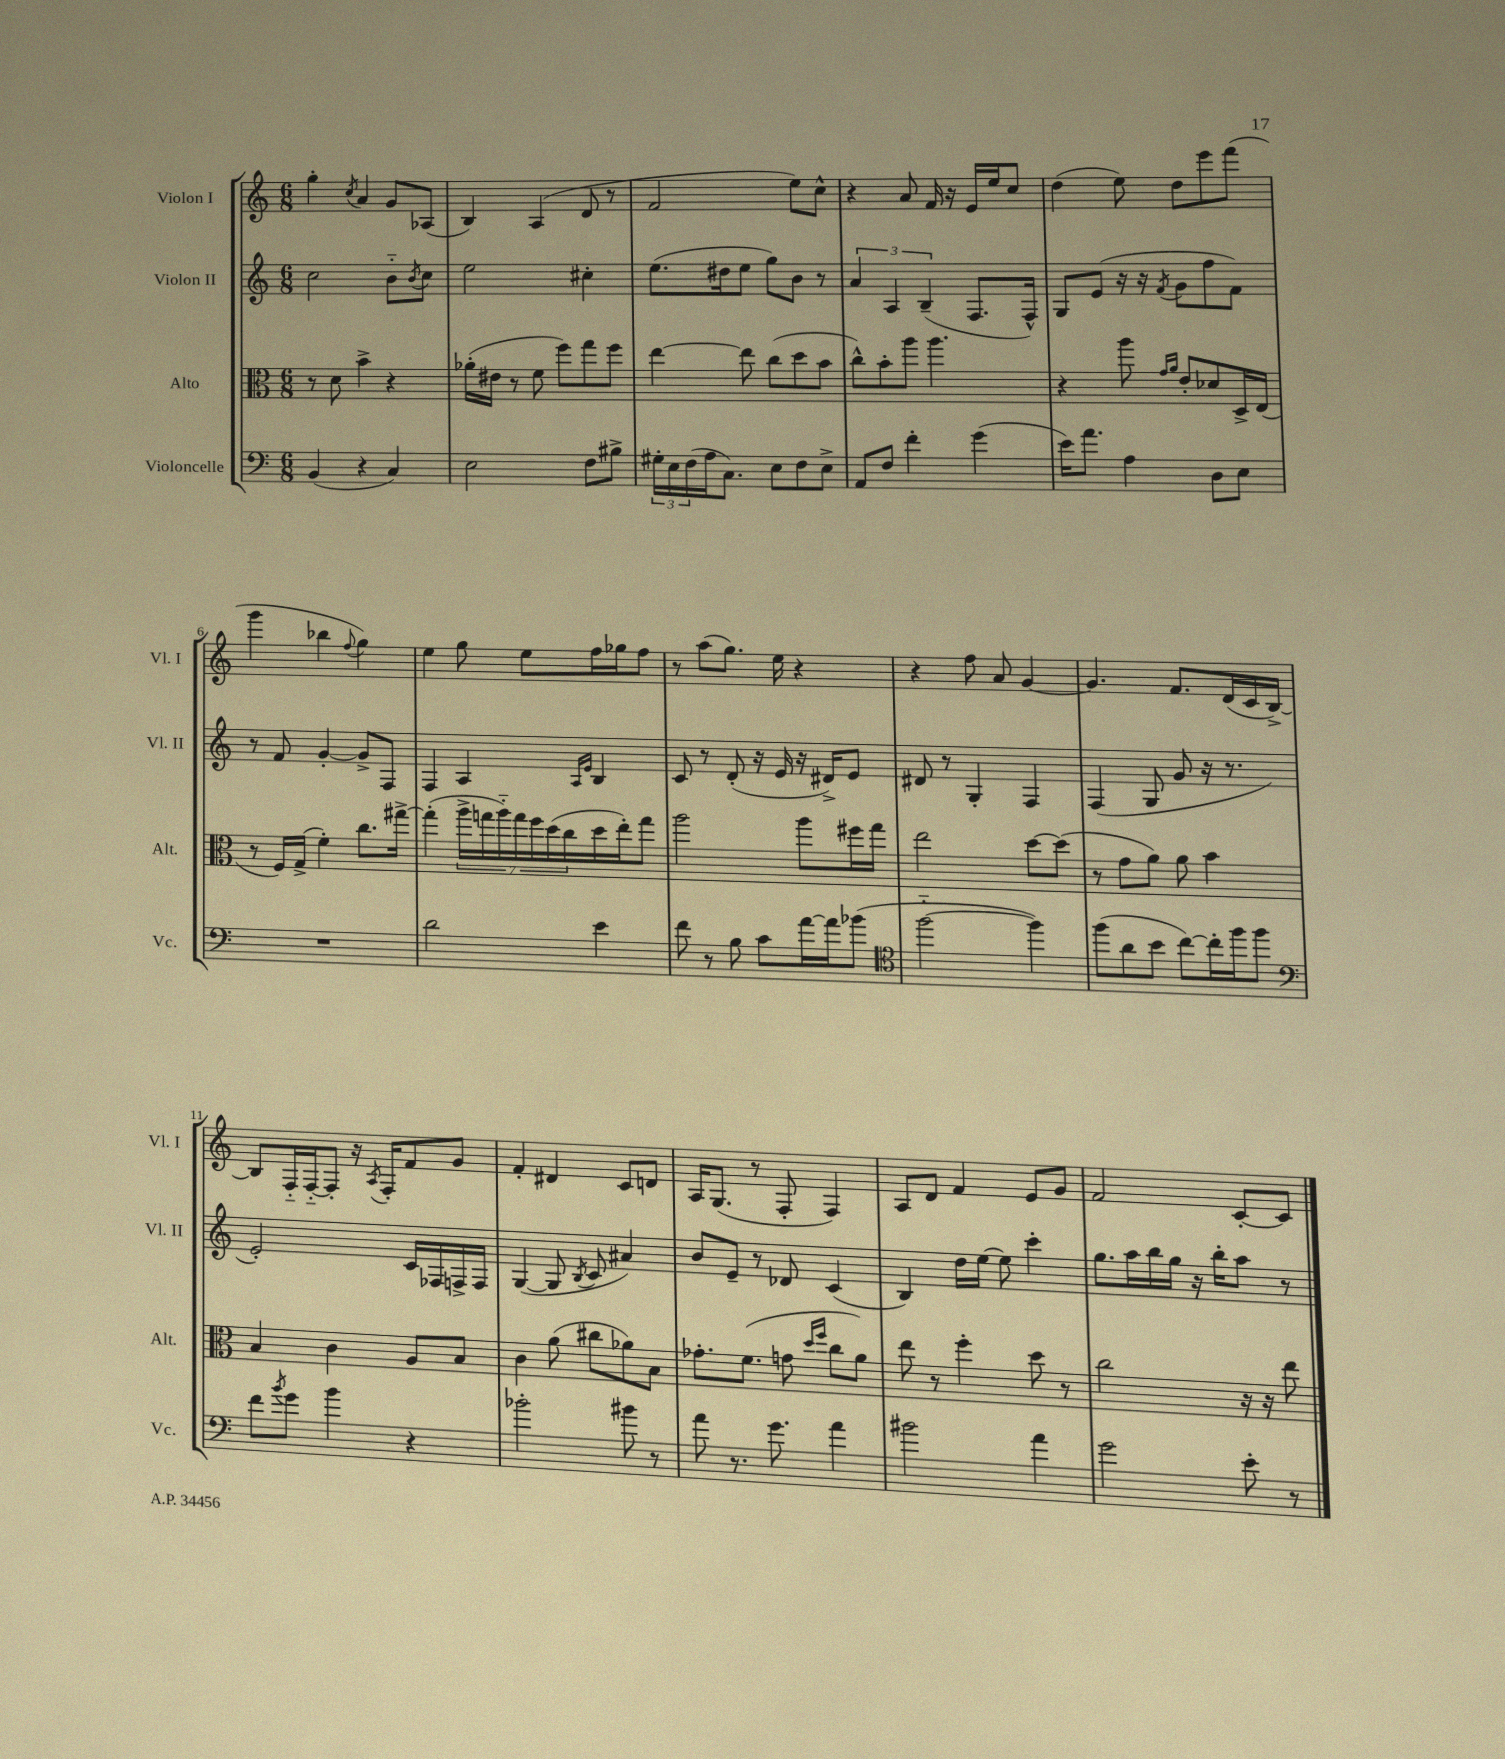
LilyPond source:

<<
\new StaffGroup <<
\new Staff = "s0" \with { instrumentName = "Violon I" shortInstrumentName = "Vl. I" } {
    \clef treble \key c \major \numericTimeSignature \time 6/8
    g''4-. \acciaccatura { c''8 } a'4 g'8 aes8( |
    b4) a4( d'8 r8 |
    f'2 e''8) c''8-^ |
    r4 a'8 f'16 r16 e'16 e''16 c''8 |
    d''4( e''8) d''8 e'''8 f'''8( |
    g'''4 bes''4 \appoggiatura { f''8 } g''4) |
    e''4 g''8 e''8 f''16 ges''16 f''8 |
    r8 a''8( g''8.) e''16 r4 |
    r4 f''8 a'8 g'4~ |
    g'4. f'8. d'16( c'16 b16~->) |
    b8 f16-_ f16~-_ f8-. r16 \acciaccatura { a8 } f16-. f'8 g'8 |
    f'4-. dis'4 c'8 d'8 |
    a16 g8.( r8 f8-. f4) |
    a8 d'8 f'4 e'8 g'8 |
    f'2 c'8~-. c'8 \bar "|." |
}
\new Staff = "s1" \with { instrumentName = "Violon II" shortInstrumentName = "Vl. II" } {
    \clef treble \key c \major \numericTimeSignature \time 6/8
    c''2 b'8-_ \acciaccatura { b'8 } c''8 |
    e''2 cis''4-. |
    e''8.( dis''16 e''8 g''8) b'8 r8 |
    \tuplet 3/2 { a'4 a4 b4--( } f8. f16-^) |
    g8 e'8( r16 r16 \acciaccatura { f'8 } g'8 f''8 f'8) |
    r8 f'8 g'4~-. g'8-> f8 |
    f4 a4 \grace { a16 e'16 } b4 |
    c'8 r8 d'8-.( r16 e'16 r16 dis'16->) e'8 |
    dis'8 r8 g4-. f4 |
    f4( g8 g'8 r16 r8. |
    e'2-.) c'16 fes16 f16-> f16 |
    g4~( g8 \acciaccatura { b8 } c'8 ais'4) |
    b'8 e'8-- r8 des'8 c'4( |
    b4) d''16 e''16~ e''8 c'''4-. |
    g''8. a''16 b''16 g''16 r16 b''16-. a''8 r8 \bar "|." |
}
\new Staff = "s2" \with { instrumentName = "Alto" shortInstrumentName = "Alt." } {
    \clef alto \key c \major \numericTimeSignature \time 6/8
    r8 d'8 b'4-> r4 |
    aes'16-.( eis'16 r8 f'8 f''8) g''8 f''8 |
    e''4~ e''8 c''8( d''8 b'8 |
    c''8-^) b'8-. a''8 a''4. |
    r4 a''8 \grace { g'16 a'16 } e'8-. des'8 d16-> e16( |
    r8 f16) g16->( f'4-.) c''8. gis''16~-> |
    gis''4-.( \tuplet 7/4 { a''16-> g''16 a''16-_) g''16 f''16 d''16( c''16 } d''16 e''16-.) g''8 |
    a''2 a''8 fis''16 g''16 |
    e''2 d''8~ d''8( |
    r8 g'8 a'8) a'8 b'4 |
    b4 c'4 a8 b8 |
    c'4 a'8( cis''8 aes'8) b8 |
    ges'8.-. f'8.( g'8 \grace { d''16 f''16 } c''8 a'8) |
    e''8 r8 f''4-. d''8 r8 |
    c''2 r16 r16 e''8 \bar "|." |
}
\new Staff = "s3" \with { instrumentName = "Violoncelle" shortInstrumentName = "Vc." } {
    \clef bass \key c \major \numericTimeSignature \time 6/8
    b,4( r4 c4) |
    e2 f8 bis8-> |
    \tuplet 3/2 { gis16-. e16 f16( } a16 c8.) e8 f8 e8-> |
    a,8 f8 f'4-. g'4( |
    e'16) a'8. a4 d8 e8 |
    R2. |
    d'2 e'4 |
    f'8 r8 b8 c'8 a'16~ a'16 bes'8( |
    \clef tenor f''2~-_ f''4) |
    f''8( a'8 b'8 c''8~) c''16-. f''16 f''8 |
    \clef bass f'8 \acciaccatura { b'8 } g'8 b'4 r4 |
    bes'2-. bis'8 r8 |
    a'8 r8. g'8. a'4 |
    bis'2 a'4 |
    g'2 e'8-. r8 \bar "|." |
}
>>
>>
